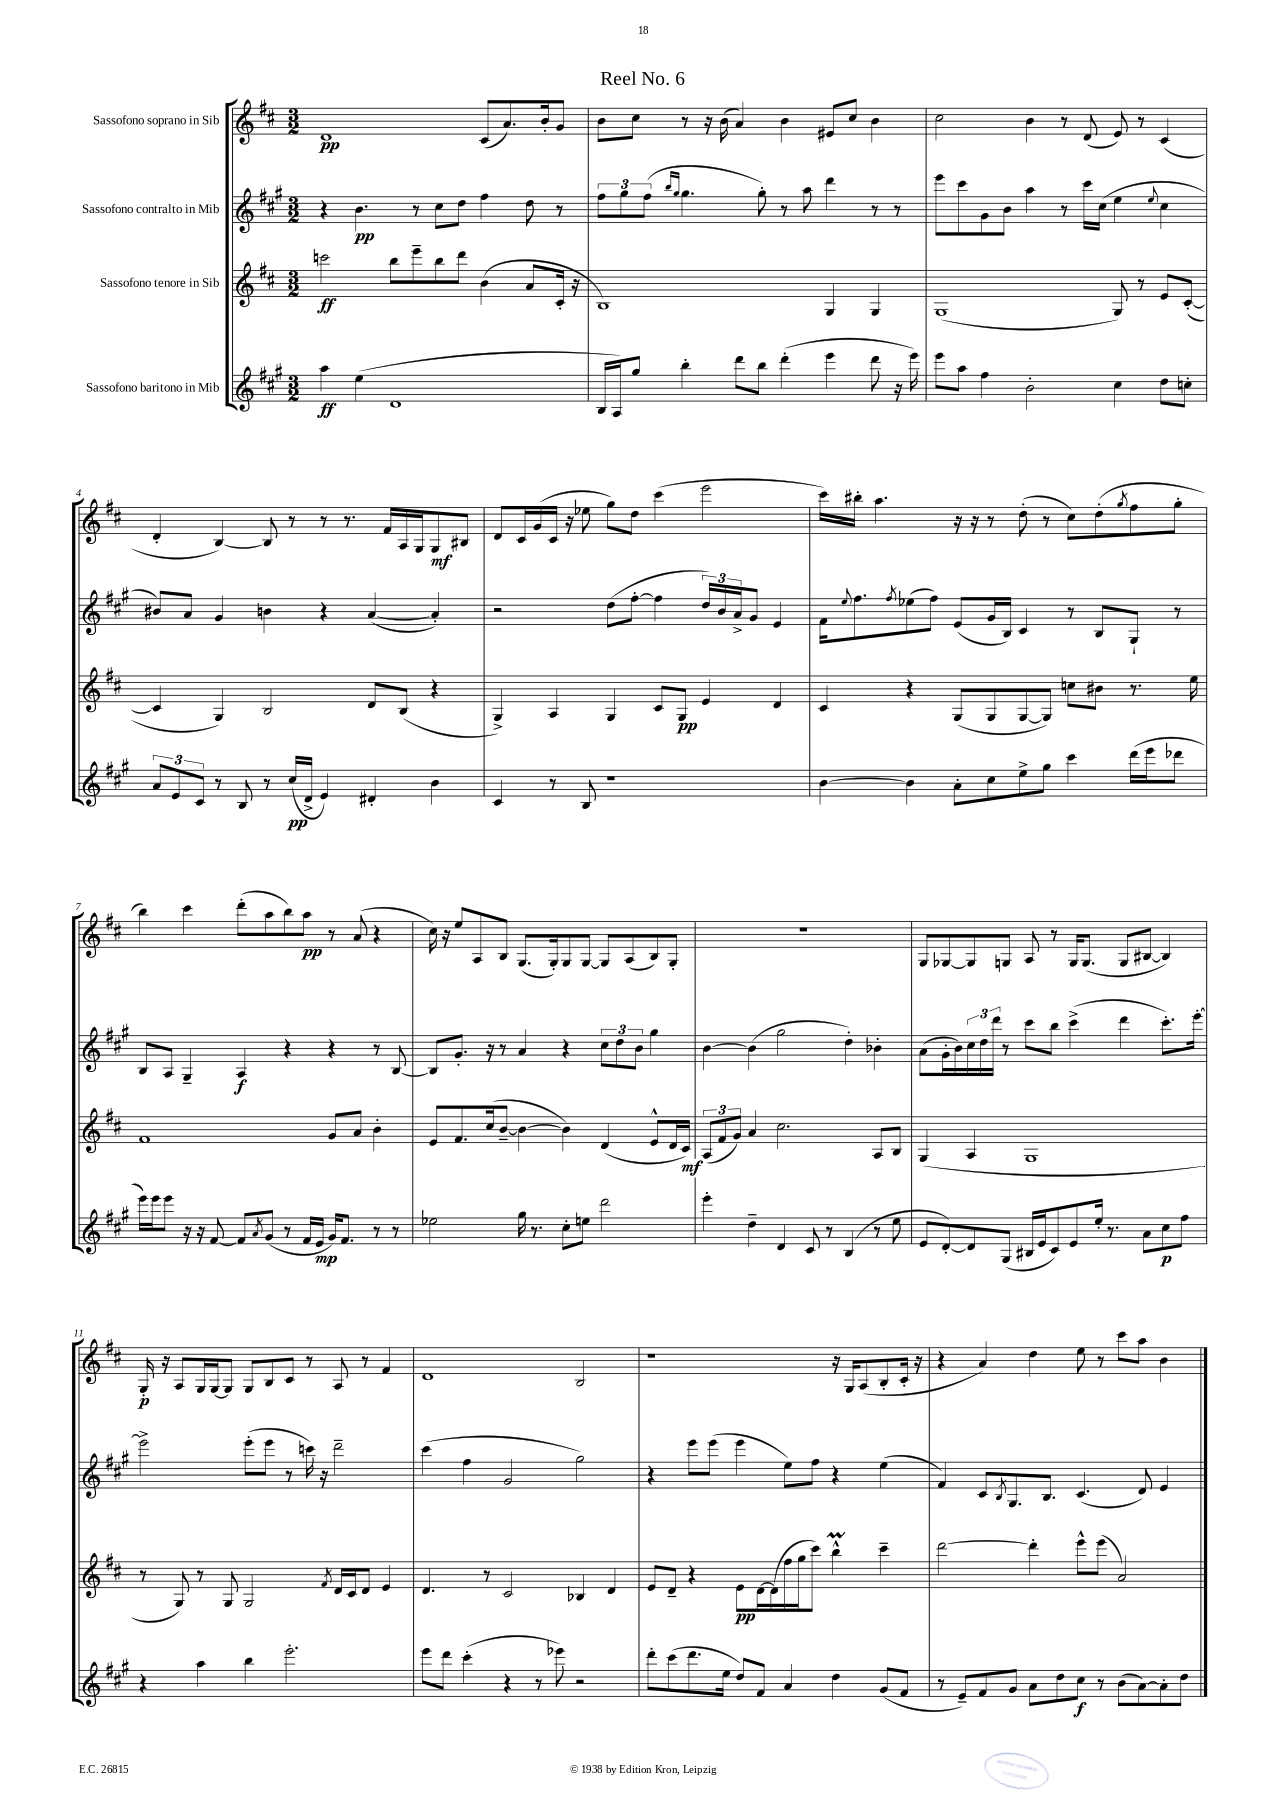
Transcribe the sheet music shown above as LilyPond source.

\header { title = "Reel No. 6" }
<<
\new StaffGroup <<
\new Staff = "s0" \with { instrumentName = "Sassofono soprano in Sib" } {
    \clef treble \key d \major \numericTimeSignature \time 3/2
    d'1\pp cis'8( a'8.) b'16-. g'8 |
    b'8 cis''8 r8 r16 b'16( a'4) b'4 eis'8 cis''8 b'4 |
    cis''2 b'4 r8 d'8( e'8) r8 cis'4( |
    d'4-. b4~) b8 r8 r8 r8. fis'16 a16 g16 g8\mf bis8 |
    d'8 cis'16 g'16( cis'16 r16 ees''8 g''8) d''8 cis'''4( e'''2 |
    cis'''16) bis''16-. a''4. r16 r16 r8 d''8-.( r8 cis''8) d''8-.( \acciaccatura { g''8 } fis''8 g''8-. |
    b''4) cis'''4 d'''8-.( a''8 b''8) a''8\pp r8 a'8( r4 |
    cis''16) r16 e''8 a8 b8 g8.( g16-.) g8 g8~ g8 a8( b8) g8-. |
    R1. |
    g8 ges8~ ges8 g8 a8 r8 g16 g8.( g8 bis8~ bis4) |
    g16-.\p r16 a8 g16 g16~ g8 g8 b8 cis'8 r8 a8 r8 fis'4 |
    d'1 b2 |
    r1 r16 g16 a8( b8-. cis'16-. r16 |
    r4 a'4) d''4 e''8 r8 cis'''8 a''8 b'4 \bar "|." |
}
\new Staff = "s1" \with { instrumentName = "Sassofono contralto in Mib" } {
    \clef treble \key a \major \numericTimeSignature \time 3/2
    r4 b'4.\pp r8 cis''8 d''8 fis''4 d''8 r8 |
    \tuplet 3/2 { fis''8 gis''8 fis''8( } \grace { b''16 gis''16 } gis''4. gis''8-.) r8 a''8 d'''4 r8 r8 |
    e'''8 cis'''8 gis'8 b'8 a''4 r8 cis'''16 cis''16( e''4 \appoggiatura { e''8 } cis''4 |
    bis'8) a'8 gis'4 b'4 r4 a'4~( a'4-.) |
    r2 d''8( fis''8~-. fis''4 \tuplet 3/2 { d''16) b'16 a'16-> } gis'8 e'4 |
    fis'16 \appoggiatura { e''8 } fis''8. \acciaccatura { fis''8 } ees''8( fis''8) e'8( gis'16 b16) cis'4 r8 b8 gis8-! r8 |
    b8 a8 gis4-- a4\f r4 r4 r8 b8~ |
    b8 gis'8.-. r16 r8 a'4 r4 \tuplet 3/2 { cis''8 d''8 b'8 } gis''4 |
    b'4~ b'4( gis''2 d''4-.) bes'4-. |
    a'8( gis'16-. b'16) \tuplet 3/2 { cis''16 d''16 d'''16 } r8 cis'''8 b''8 cis'''4->( d'''4 cis'''8.-.) e'''16~-. |
    e'''2-> e'''8-.( e'''8 r8 c'''16) r16 d'''2-- |
    cis'''4( fis''4 gis'2 gis''2) |
    r4 e'''8 e'''8( e'''4 e''8) fis''8 r4 e''4( |
    fis'4) cis'8 \acciaccatura { b8 } gis8. b8. cis'4.( d'8) e'4 \bar "|." |
}
\new Staff = "s2" \with { instrumentName = "Sassofono tenore in Sib" } {
    \clef treble \key d \major \numericTimeSignature \time 3/2
    c'''2\ff b''8 e'''8-- b''8 d'''8 b'4( a'8 cis'16-. r16 |
    b1) g4 g4 |
    g1( g8) r8 e'8 cis'8~-.( |
    cis'4 g4) b2 d'8 b8( r4 |
    g4->) a4 g4 cis'8 g8\pp e'4 d'4 |
    cis'4 r4 g8( g8 g8~ g8) c''8 bis'8 r8. e''16 |
    fis'1 g'8 a'8 b'4-. |
    e'8 fis'8. cis''16( b'8~-- b'4~ b'4) d'4( e'8-^ d'16 cis'16\mf) |
    \tuplet 3/2 { a8( fis'8 g'8) } a'4 cis''2. a8 b8 |
    g4( a4 g1 |
    r8 g8) r8 g8 g2 \acciaccatura { fis'8 } d'16 cis'16 d'8 e'4 |
    d'4. r8 cis'2 bes4 d'4 |
    e'8 d'8-- r4 e'8\pp d'16~ d'16( fis''16 g''16 cis'''8) b''4-^\prall cis'''4-- |
    d'''2~ d'''4-. e'''8-^ e'''8( a'2) \bar "|." |
}
\new Staff = "s3" \with { instrumentName = "Sassofono baritono in Mib" } {
    \clef treble \key a \major \numericTimeSignature \time 3/2
    a''4\ff e''4( d'1 |
    b16 a16) gis''8 b''4-. d'''8 b''8 d'''4-.( e'''4 d'''8 r16 e'''16) |
    e'''8 a''8 fis''4 b'2-. cis''4 d''8 c''8-. |
    \tuplet 3/2 { a'8 e'8 cis'8 } r8 b8 r8 cis''16\pp( d'16-> e'4) dis'4-. b'4 |
    cis'4 r8 b8 r1 |
    b'4~ b'4 a'8-. cis''8 e''8-> gis''8 cis'''4 d'''16( e'''16 des'''8 |
    e'''16) e'''16 e'''8 r16 r16 fis'8~ fis'8 \acciaccatura { a'8 } gis'8( r8 fis'16 e'16\mp gis'16) fis'8. r8 r8 |
    ees''2 gis''16 r8. cis''8-. e''8 d'''2 |
    e'''4-. d''4-- d'4 cis'8 r8 b4( r8 e''8 |
    e'8 d'8~-.) d'8 gis8( bis16 e'16 cis'8) e'8 e''16-. r8. a'8 cis''8\p fis''8 |
    r4 a''4 b''4 e'''2.-. |
    e'''8 d'''8 cis'''4-.( r4 r8 ees'''8) r2 |
    d'''8-. cis'''8( d'''8. e''16 d''8) fis'8 a'4 d''4 gis'8( fis'8 |
    r8 e'8--) fis'8 gis'8 a'8 d''8 cis''8\f r8 b'8( a'8~) a'8-. d''8 \bar "|." |
}
>>
>>
